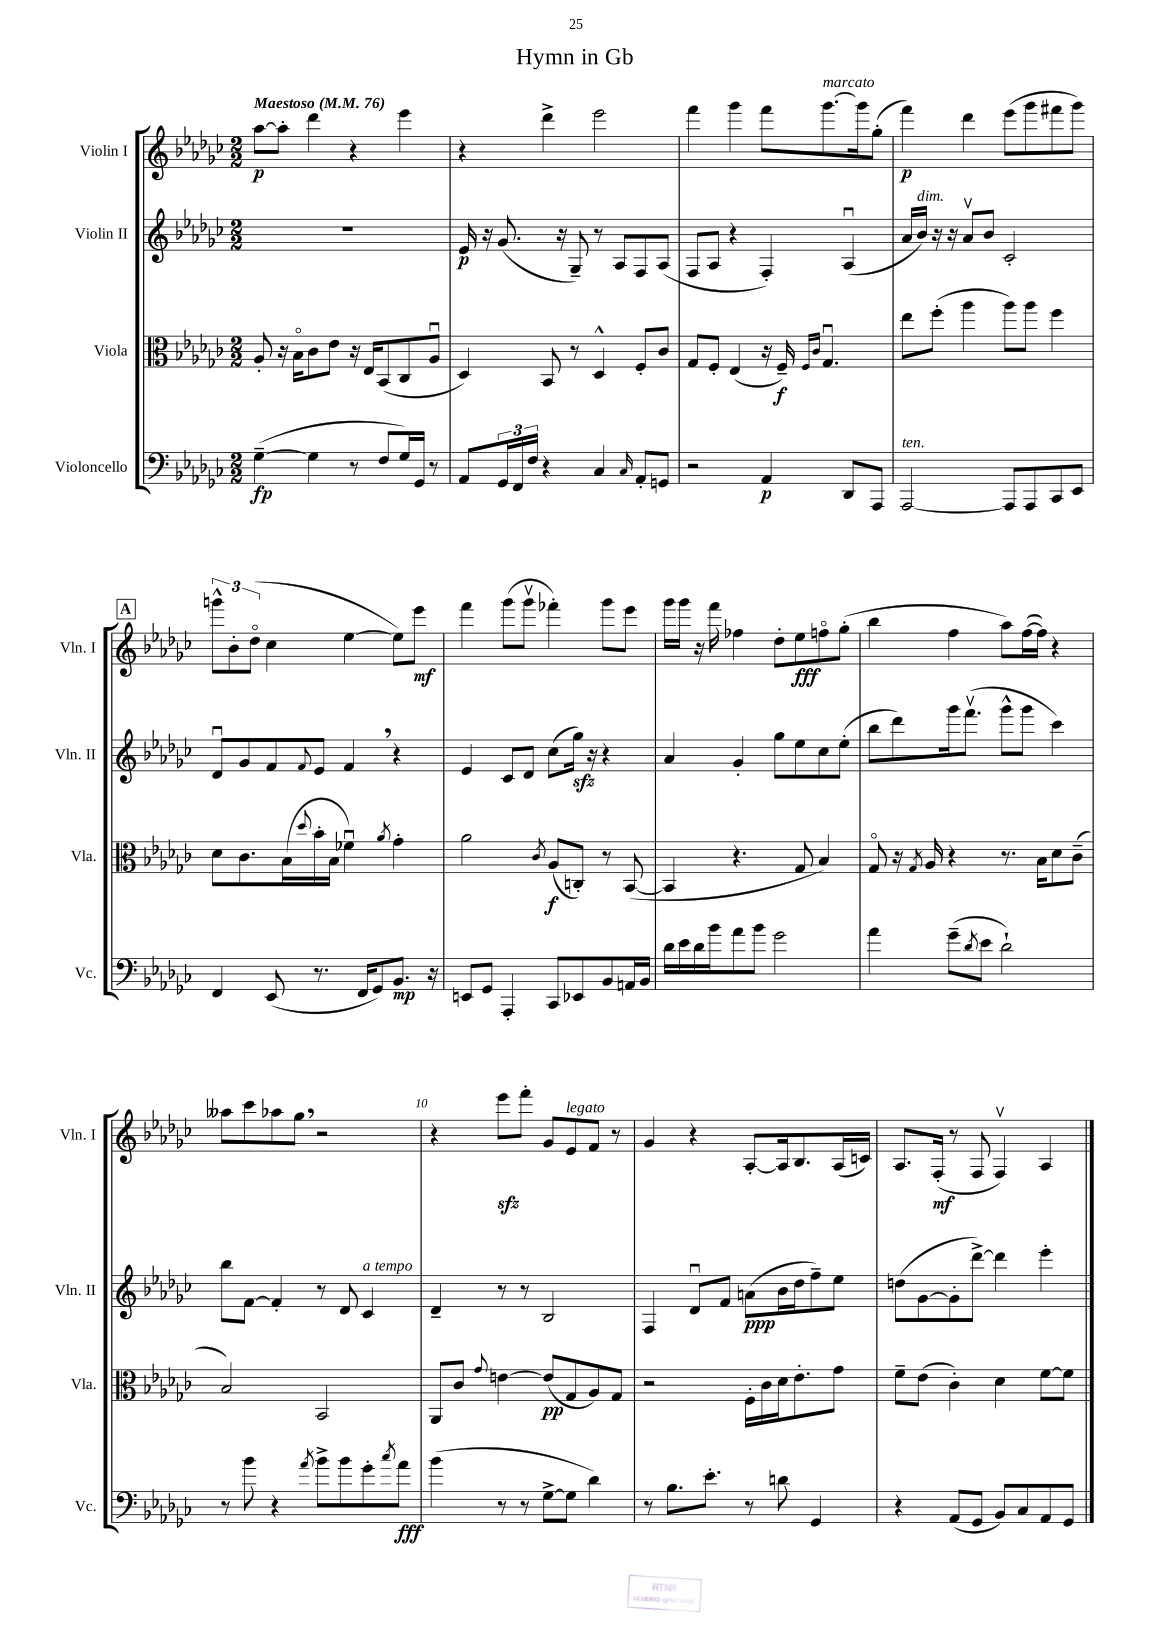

**kern	**dynam	**kern	**dynam	**kern	**dynam	**kern	**dynam
*part4	*part4	*part3	*part3	*part2	*part2	*part1	*part1
*staff4	*staff4	*staff3	*staff3	*staff2	*staff2	*staff1	*staff1
*I"Violoncello	*	*I"Viola	*	*I"Violin II	*	*I"Violin I	*
*I'Vc.	*	*I'Vla.	*	*I'Vln. II	*	*I'Vln. I	*
*clefF4	*	*clefC3	*	*clefG2	*	*clefG2	*
*k[b-e-a-d-g-c-]	*	*k[b-e-a-d-g-c-]	*	*k[b-e-a-d-g-c-]	*	*k[b-e-a-d-g-c-]	*
*M2/2	*	*M2/2	*	*M2/2	*	*M2/2	*
*MM76	*	*MM76	*	*MM76	*	*MM76	*
=1	=1	=1	=1	=1	=1	=1	=1
!	!	!	!	!	!	!LO:TX:a:B:t=Maestoso	!
([4G-~\	fp	8A-'/	.	1r	.	[8aa-\L	p
.	.	16r	.	.	.	8aa-'\J]	.
.	.	16B-\KL	.	.	.	.	.
4G-\]	.	8c-\	.	.	.	4ddd-\	.
.	.	8e-\J	.	.	.	.	.
8r	.	16r	.	.	.	4r	.
.	.	16E-/KL	.	.	.	.	.
8F/L	.	(8BB-/	.	.	.	.	.
16G-/L)	.	8C-/	.	.	.	4eee-\	.
16GG-/JJ	.	.	.	.	.	.	.
8r	.	8A-u/J	.	.	.	.	.
=2	=2	=2	=2	=2	=2	=2	=2
8AA-/L	.	4D-/)	.	16e-/	p	4r	.
.	.	.	.	16r	.	.	.
24GG-/L	.	.	.	(8.g-/	.	.	.
24FF/	.	.	.	.	.	.	.
24F/JJ	.	.	.	.	.	.	.
4r	.	8BB-/	.	.	.	4ddd-^\	.
.	.	.	.	16r	.	.	.
.	.	8r	.	8G-~/)	.	.	.
4C-/	.	4D-^^/	.	8r	.	2eee-\	.
.	.	.	.	8A-/L	.	.	.
16qqC-/	.	.	.	.	.	.	.
8AA-'/L	.	8F'/L	.	8F/	.	.	.
8GGn/J	.	8c-/J	.	(8A-/J	.	.	.
=3	=3	=3	=3	=3	=3	=3	=3
2r	.	8G-/L	.	8F/L	.	4fff\	.
.	.	8F'/J	.	8A-/J	.	.	.
.	.	(4E-/	.	4r	.	4ggg-\	.
4AA-/	p	16r	.	4F'/)	.	8fff\L	.
.	.	16F~/)	f	.	.	.	.
.	.	16qqF/LL	.	.	.	.	.
.	.	16qqc-/JJ	.	.	.	.	.
!	!	!	!	!	!	!LO:TX:a:i:t=marcato	!
.	.	4.G-u/	.	.	.	[8.ggg-\	.
8DD-/L	.	.	.	(4A-u/	.	.	.
.	.	.	.	.	.	16ggg-\k]	.
8AAA-/J	.	.	.	.	.	(8gg-'\J	.
=4	=4	=4	=4	=4	=4	=4	=4
!LO:TX:a:i:t=ten.	!	!	!	!	!	!	!
[2AAA-/	.	8ee-\L	.	16a-/LL	.	4fff\)	p
!	!	!	!	!LO:TX:a:i:t=dim.	!	!	!
.	.	.	.	16b-/JJ)	.	.	.
.	.	(8ff'\J	.	16r	.	.	.
.	.	.	.	16r	.	.	.
.	.	4aa-\	.	8a-v/L	.	4ddd-\	.
.	.	.	.	8b-/J	.	.	.
8AAA-/L]	.	8aa-\L)	.	2c-'/	.	(8eee-\L	.
8AAA-/	.	8aa-\J	.	.	.	8ggg-\	.
8CC-/	.	4ff\	.	.	.	8fff#X\	.
8EE-/J	.	.	.	.	.	8ggg-\J)	.
!!LO:LB:g=z
!!LO:REH:place=s1:t=A
=5	=5	=5	=5	=5	=5	=5	=5
4FF/	.	8d-\L	.	8d-u/L	.	12gggn^^\L	.
.	.	.	.	.	.	12b-'\	.
.	.	8.c-\	.	8g-/	.	.	.
.	.	.	.	.	.	(12dd-\J	.
(8EE-/	.	.	.	8f/	.	4cc-\	.
.	.	(16B-\L	.	.	.	.	.
.	.	8qqdd-/	.	8qqf/	.	.	.
8.r	.	16b-'\	.	8e-/J	.	.	.
.	.	16B-\JJ	.	.	.	.	.
.	.	4f-Xu\)	.	4f,/	.	[4ee-\	.
16FF/KL	.	.	.	.	.	.	.
8GG-/)	.	.	.	.	.	.	.
.	.	8qa-/	.	.	.	.	.
8.BB-/J	mp	4g-'\	.	4r	.	8ee-\L])	.
.	.	.	.	.	.	8eee-\J	mf
16r	.	.	.	.	.	.	.
=6	=6	=6	=6	=6	=6	=6	=6
8EEn/L	.	2a-\	.	4e-/	.	4fff\	.
8GG-/J	.	.	.	.	.	.	.
4AAA-'/	.	.	.	8c-/L	.	(8ggg-\L	.
.	.	.	.	8d-/J	.	8ggg-v\J	.
.	.	8qc-/	.	.	.	.	.
8CC-/L	.	(8A-/L	f	(8cc-\L	.	4fff-X'\)	.
8EE-X/	.	8Cn'/J)	.	16gg-zz\Jk)	.	.	.
.	.	.	.	16r	.	.	.
8BB-/	.	8r	.	4r	.	8ggg-\L	.
16AAn/L	.	([8BB-/	.	.	.	8eee-\J	.
16BB-/JJ	.	.	.	.	.	.	.
=7	=7	=7	=7	=7	=7	=7	=7
16d-\LL	.	4BB-/]	.	4a-/	.	16ggg-\LL	.
16e-\	.	.	.	.	.	16ggg-\JJ	.
16d-\	.	.	.	.	.	16r	.
16b-\J	.	.	.	.	.	16fff\	.
8a-\	.	4.r	.	4g-'/	.	4ff-X\	.
8b-\J	.	.	.	.	.	.	.
2g-\	.	.	.	8gg-\L	.	8dd-'\L	.
.	.	8G-/	.	8ee-\	.	8ee-\	fff
.	.	4B-/)	.	8cc-\	.	8ffn\	.
.	.	.	.	(8ee-'\J	.	(8gg-'\J	.
=8	=8	=8	=8	=8	=8	=8	=8
4a-\	.	8G-/	.	8bb-\L	.	4bb-\	.
.	.	16r	.	8ddd-\)	.	.	.
.	.	8qG-/	.	.	.	.	.
.	.	16A-/	.	.	.	.	.
(8g-~\L	.	4r	.	16ggg-\k	.	4ff\	.
.	.	.	.	(8.fffv\J	.	.	.
8qd-/	.	.	.	.	.	.	.
8e-\J	.	.	.	.	.	.	.
2d-`\)	.	8.r	.	8ggg-^^\L	.	8aa-\L)	.
.	.	.	.	8ggg-\J	.	([16ff\L	.
.	.	16B-\KL	.	.	.	16ff\JJ])	.
.	.	8d-\	.	4ccc-\)	.	4r	.
.	.	(8c-~\J	.	.	.	.	.
!!LO:LB:g=z
=9	=9	=9	=9	=9	=9	=9	=9
8r	.	2B-/)	.	8bb-\L	.	8aa--X\L	.
8b-\	.	.	.	[8f\J	.	8ccc-\	.
4r	.	.	.	4f'/]	.	8aa-X\	.
.	.	.	.	.	.	8gg-,\J	.
8qa-/	.	.	.	.	.	.	.
8b-^\L	.	2BB-/	.	8r	.	2r	.
8b-\	.	.	.	8d-/	.	.	.
!	!	!	!	!LO:TX:a:i:t=a tempo	!	!	!
8g-'\	.	.	.	4c-/	.	.	.
8qcc-/	.	.	.	.	.	.	.
8a-\J	fff	.	.	.	.	.	.
=10	=10	=10	=10	=10	=10	=10	=10
(4b-\	.	8AA-/L	.	4d-~/	.	4r	.
.	.	8c-/J	.	.	.	.	.
.	.	8qqg-/	.	.	.	.	.
8r	.	[4en\	.	8r	.	8eee-zz\L	.
8r	.	.	.	8r	.	8fff'\J	.
[8G-^\L	.	(8e/L]	pp	2B-/	.	8g-/L	.
!	!	!	!	!	!	!LO:TX:a:i:t=legato	!
8G-\J]	.	8G-/	.	.	.	8e-/	.
4d-\)	.	8A-/)	.	.	.	8f/J	.
.	.	8G-/J	.	.	.	8r	.
=11	=11	=11	=11	=11	=11	=11	=11
8r	.	2r	.	4F/	.	4g-/	.
8.B-\L	.	.	.	.	.	.	.
.	.	.	.	8d-u/L	.	4r	.
8.e-'\J	.	.	.	.	.	.	.
.	.	.	.	8f/J	.	.	.
8r	.	16F'\LL	.	(8an\L	ppp	[8A-'/L	.
.	.	16c-\	.	.	.	.	.
8dn\	.	16d-\J	.	16b-\L	.	16A-/k]	.
.	.	8.e-'\	.	16dd-\J	.	8.B-/	.
4GG-/	.	.	.	8ff~\)	.	.	.
.	.	8g-\J	.	8ee-\J	.	(16A-/L	.
.	.	.	.	.	.	16cn/JJ)	.
=12	=12	=12	=12	=12	=12	=12	=12
4r	.	8f~\L	.	(8ddn\L	.	8.A-/L	.
.	.	(8e-\J	.	[8g-\	.	.	.
.	.	.	.	.	.	(16F'/Jk	mf
(8AA-/L	.	4c-'\)	.	8g-'\]	.	8r	.
8GG-/J	.	.	.	[8ddd-^\J)	.	8F/	.
8BB-/L)	.	4d-\	.	4ddd-\]	.	4Fv/)	.
8C-/	.	.	.	.	.	.	.
8AA-/	.	[8f\L	.	4eee-'\	.	4A-/	.
8GG-/J	.	8f\J]	.	.	.	.	.
==	==	==	==	==	==	==	==
*-	*-	*-	*-	*-	*-	*-	*-
